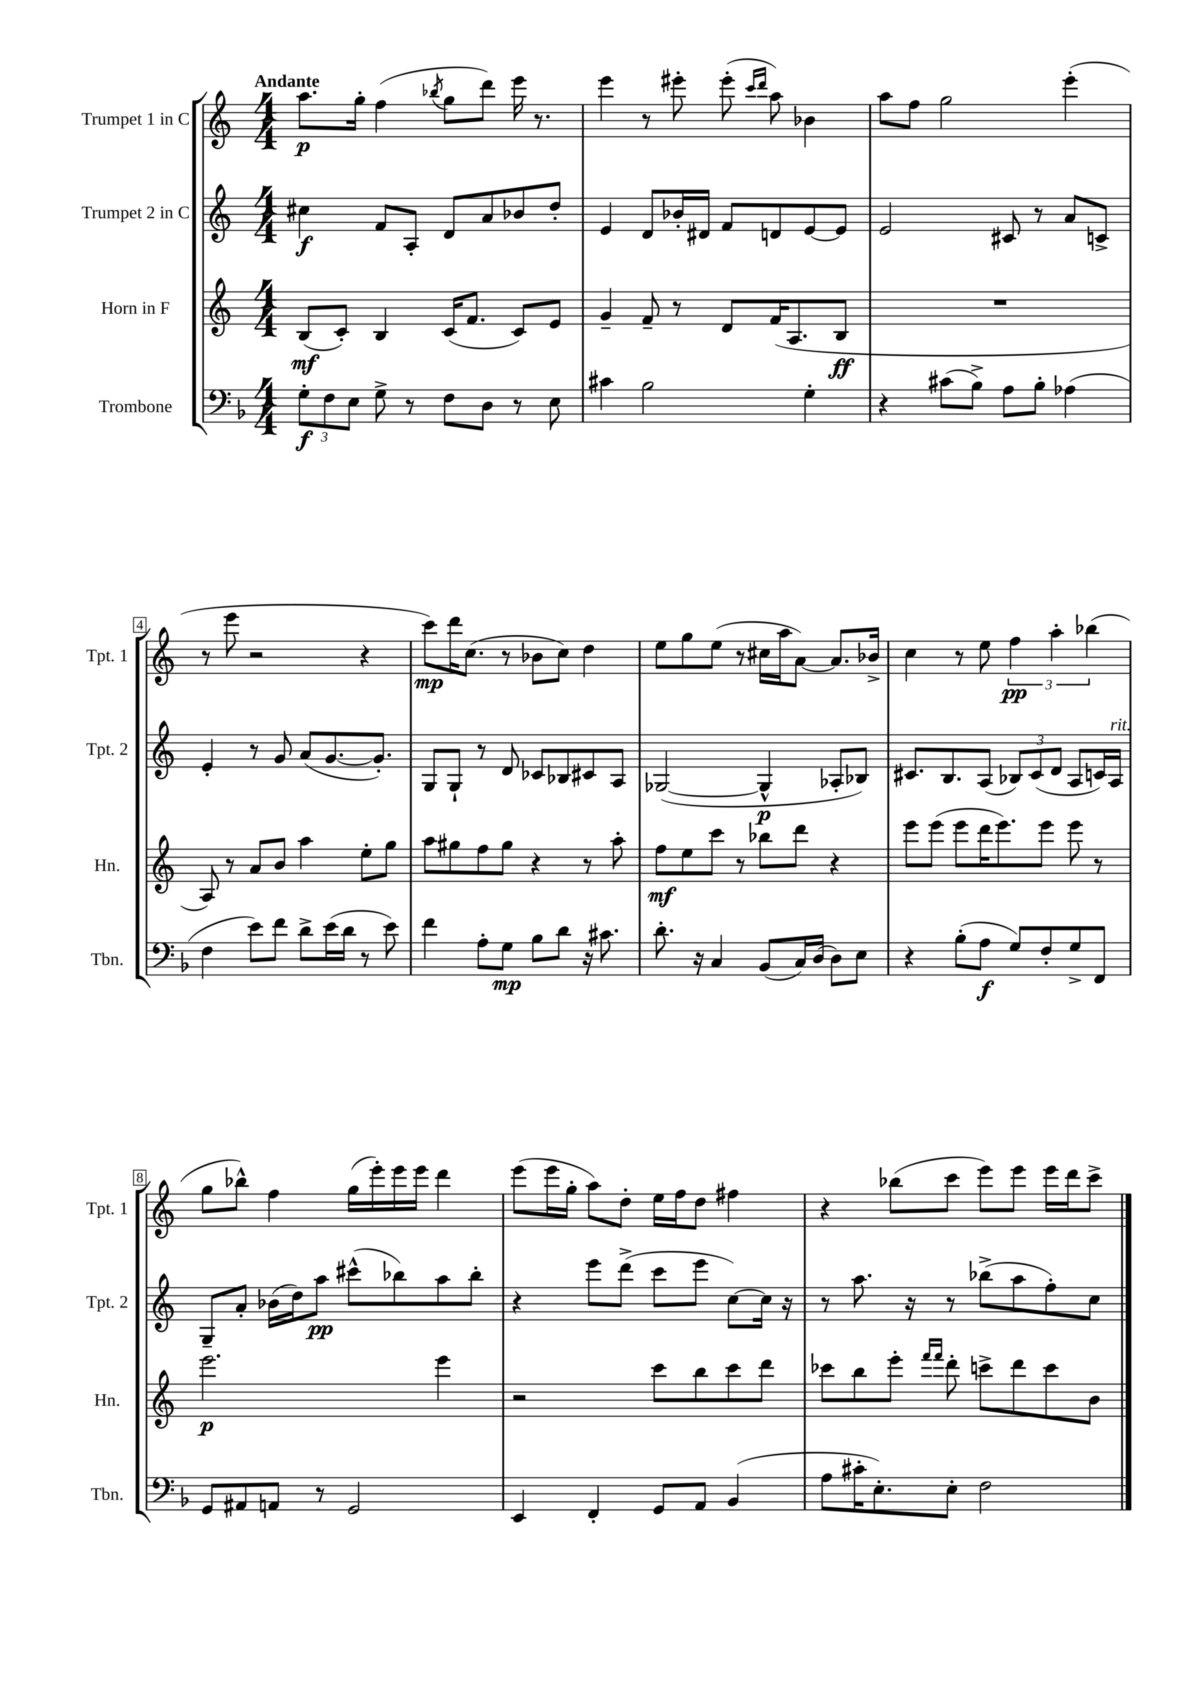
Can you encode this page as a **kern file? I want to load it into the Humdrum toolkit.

**kern	**kern	**kern	**kern
*staff4	*staff3	*staff2	*staff1
*clefF4	*clefG2	*clefG2	*clefG2
*k[b-]	*k[]	*k[]	*k[]
*M4/4	*M4/4	*M4/4	*M4/4
12G'	(8B	4cc#	8.aa
12F	.	.	.
.	8c')	.	.
12E	.	.	.
.	.	.	16gg'
8G^	4B	8f	(4ff
8r	.	8A'	.
.	.	.	8qbb-
8F	(16c	8d	8gg
.	8.f	.	.
8D	.	8a	8ddd)
8r	8c)	8b-	16eee
.	.	.	8.r
8E	8e	8dd'	.
=	=	=	=
4c#	4g~	4e	4eee
2B-	8f~	8d	8r
.	8r	16b-'	8eee#'
.	.	16d#	.
.	8d	8f	(8eee#'
.	.	.	16qqccc
.	.	.	16qqddd
.	(16f	8d	8aa)
.	8.A	.	.
4G'	.	[8e	4b-
.	8B	8e]	.
=	=	=	=
4r	1r	2e	8aa
.	.	.	8ff
(8c#	.	.	2gg
8B-^)	.	.	.
8A	.	8c#	.
8B-'	.	8r	.
(4A-	.	8a	(4eee'
.	.	8c^	.
=	=	=	=
4F	8A)	4e'	8r
.	8r	.	8eee
8e)	8a	8r	2r
8f	8b	8g	.
8d^	4aa	(8a	.
(16e	.	[8.g	.
16d	.	.	.
8r	8ee'	.	4r
.	.	8.g'])	.
8e)	8gg	.	.
=	=	=	=
4f	8aa	8G	8ccc)
.	8gg#	8G`	16ddd
.	.	.	(8.cc
8A'	8ff	8r	.
8G	8gg#	8d	8r
8B-	4r	8c-	8b-
8d	.	8B-	8cc)
16r	8r	8c#	4dd
8.c#	.	.	.
.	8aa'	8A	.
=	=	=	=
8.d'	8ff	([2G-	8ee
.	8ee	.	8gg
16r	.	.	.
4C	8ccc	.	(8ee
.	8r	.	8r
(8BB-	8bb-	4G-^^]	16cc#
.	.	.	16aa
16C)	8ddd	.	[8a)
(16D	.	.	.
8D)	4r	8A-'	8.a]
8E	.	8B-)	.
.	.	.	16b-^
=	=	=	=
4r	8eee	8.c#	4cc
.	(8eee	.	.
.	.	8.B	.
(8B-'	8eee	.	8r
8A	16ddd	(8A	8ee
.	8.eee)	.	.
8G)	.	12B-)	6ff
.	.	(12c#	.
8F'	8eee	.	.
.	.	12d	6aa'
8G^	8eee	8A	.
.	.	.	(6bb-
8FF	8r	16c)	.
.	.	16A	.
=	=	=	=
8GG	2.eee	8G~	8gg
8AA#	.	8a'	8bb-^^)
8AA	.	(16b-	4ff
.	.	16dd)	.
8r	.	8aa	.
2GG	.	(8ccc#^^	(16gg
.	.	.	16eee')
.	.	8bb-)	16eee
.	.	.	16eee
.	4eee	8aa	4ddd
.	.	8bb-'	.
=	=	=	=
4EE	2r	4r	(8eee
.	.	.	16eee
.	.	.	16gg'
4FF'	.	8eee	8aa)
.	.	(8ddd^	8dd'
8GG	8ccc	8ccc	16ee
.	.	.	16ff
8AA	8bb	8eee	8dd
(4BB-	8ccc	[8cc)	4ff#
.	8ddd	16cc]	.
.	.	16r	.
=	=	=	=
8A	8ccc-	8r	4r
16c#'	8bb	8.aa	.
8.E')	.	.	.
.	8eee'	.	(8bb-
.	.	16r	.
.	16qqfff	.	.
.	16qqfff	.	.
8E'	8ddd'	8r	8ccc
2F	8ccc^	(8bb-^	8eee)
.	8ddd	8aa	8eee
.	8ccc	8ff')	16eee
.	.	.	16ddd
.	8b	8cc	8ccc^
==	==	==	==
*-	*-	*-	*-
